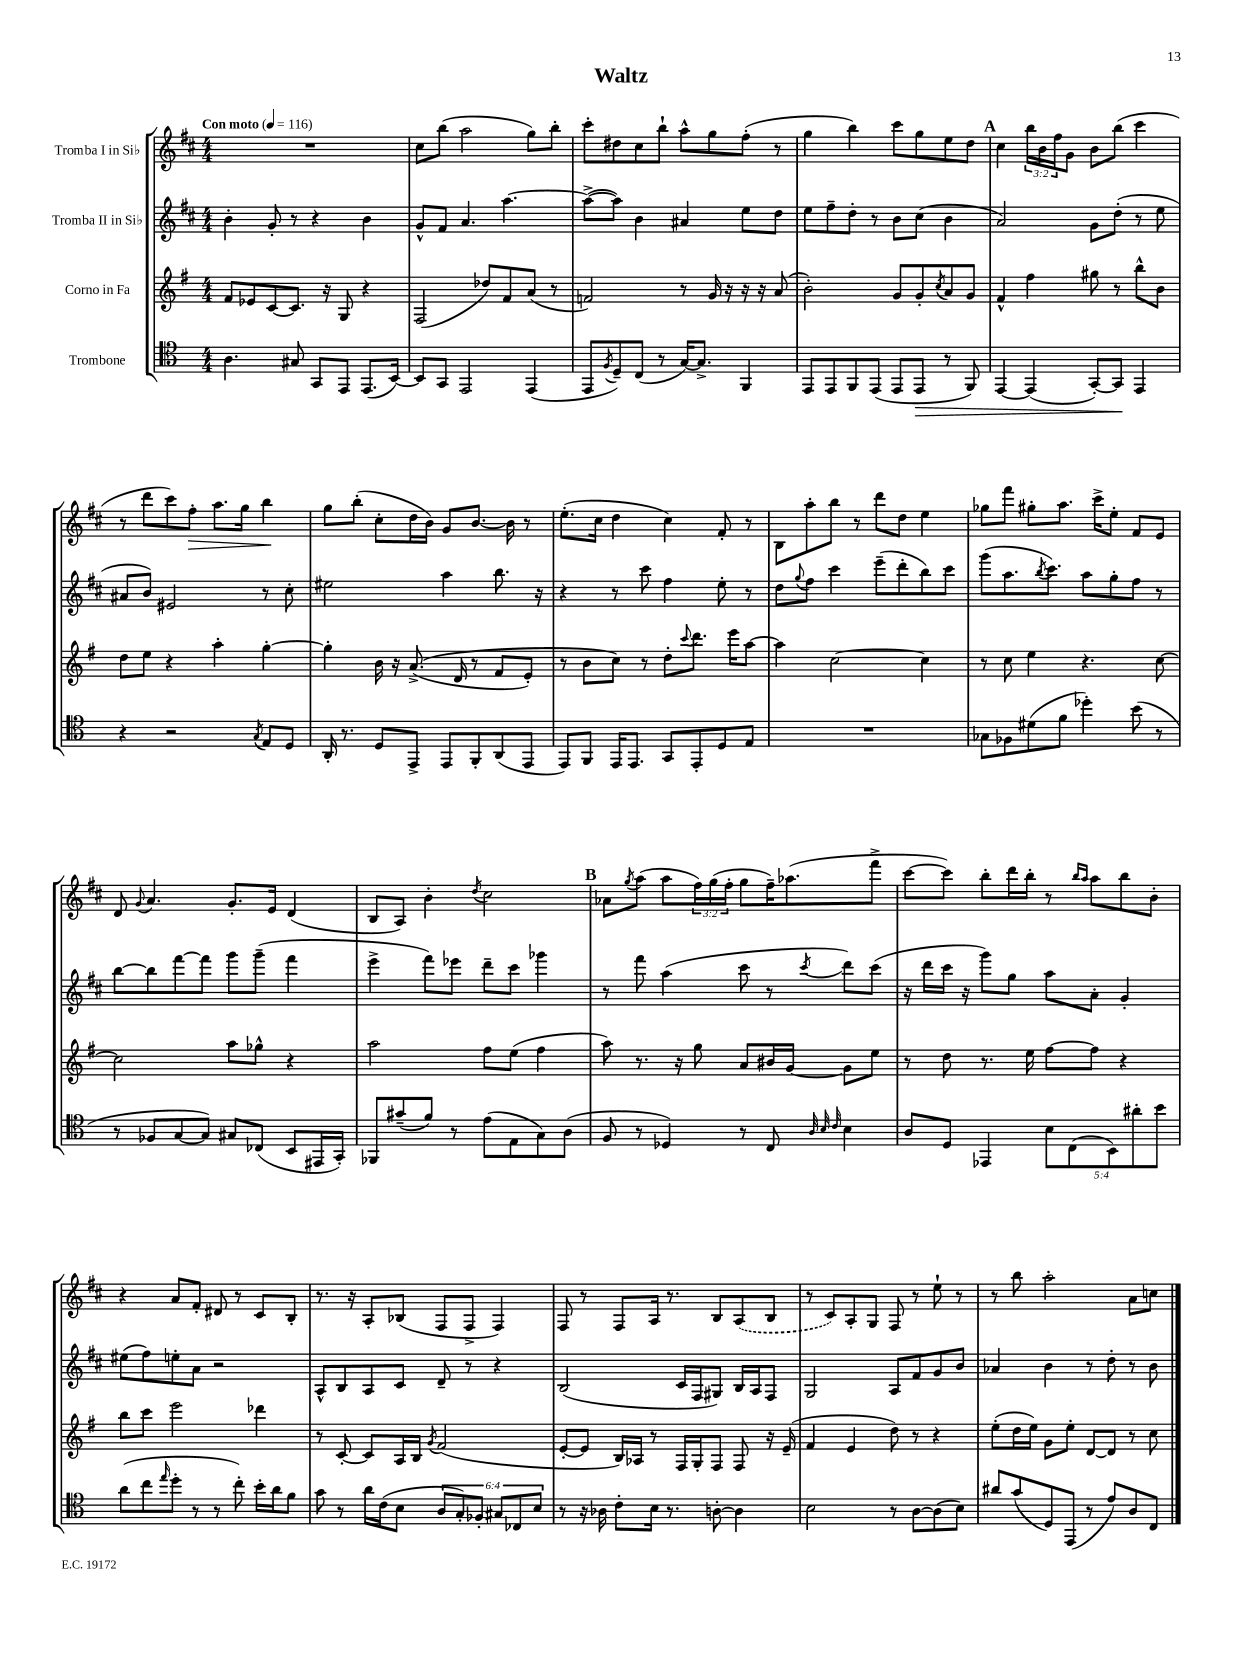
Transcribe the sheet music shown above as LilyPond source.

\header { title = "Waltz" }
<<
\new StaffGroup <<
\new Staff = "s0" \with { instrumentName = "Tromba I in Sib" } {
    \clef treble \key d \major \numericTimeSignature \time 4/4 \override Staff.TupletNumber.text = #tuplet-number::calc-fraction-text \tempo "Con moto" 4 = 116
    R1 |
    cis''8 b''8( a''2 g''8) b''8-. |
    cis'''8-. dis''8 cis''8 b''8-! a''8-^ g''8 fis''8-.( r8 |
    g''4 b''4) cis'''8 g''8 e''8 d''8 |
    \mark \markup { \bold "A" } cis''4 \tuplet 3/2 { b''16 b'16 fis''16 } g'8 b'8 b''8( cis'''4 |
    r8 d'''8 cis'''8) fis''8-.\> a''8. g''16 b''4\! |
    g''8 b''8-.( cis''8-. d''16 b'16) g'8 b'8.~ b'16 r8 |
    e''8.-.( cis''16 d''4 cis''4) fis'8-. r8 |
    b8 a''8-. b''8 r8 d'''8 d''8 e''4 |
    ges''8 fis'''8 gis''8-. a''8. cis'''16-> e''8-. fis'8 e'8 |
    d'8 \appoggiatura { g'8 } a'4. g'8.-. e'16 d'4( |
    b8 a8) b'4-. \acciaccatura { d''8 } cis''2 |
    \mark \markup { \bold "B" } aes'8 \acciaccatura { g''8 } a''8( a''8 \tuplet 3/2 { fis''16) g''16( fis''16-. } g''8 fis''16--) aes''8.( fis'''8-> |
    cis'''8~ cis'''8) b''8-. d'''16 b''16-. r8 \grace { b''16 a''16 } a''8 b''8 b'8-. |
    r4 a'8 fis'8-. dis'8 r8 cis'8 b8-. |
    r8. r16 a8-. bes8( fis8 fis8-> fis4) |
    fis8 r8 fis8 a16 r8. b8 \once \slurDashed a8( b8 |
    r8 cis'8) a8-. g8 fis8 r8 e''8-! r8 |
    r8 b''8 a''2-. a'8 c''8 \bar "|." |
}
\new Staff = "s1" \with { instrumentName = "Tromba II in Sib" } {
    \clef treble \key d \major \numericTimeSignature \time 4/4
    b'4-. g'8-. r8 r4 b'4 |
    g'8-^ fis'8 a'4. a''4.~ |
    a''8~->( a''8) b'4 ais'4 e''8 d''8 |
    e''8 fis''8-- d''8-. r8 b'8 cis''8( b'4 |
    \mark \markup { \bold "A" } a'2) g'8 d''8-.( r8 e''8 |
    ais'8 b'8) eis'2 r8 cis''8-. |
    eis''2 a''4 b''8. r16 |
    r4 r8 cis'''8 fis''4 e''8-. r8 |
    d''8 \appoggiatura { g''8 } fis''8 cis'''4 e'''8--( d'''8-. b''8) cis'''8 |
    g'''8( a''8. \acciaccatura { b''8 } cis'''8.) a''8 g''8-. fis''8 r8 |
    b''8~ b''8 fis'''8~ fis'''8 g'''8 g'''8--( fis'''4 |
    e'''4-> fis'''8) ees'''8 d'''8-- cis'''8 ges'''4 |
    \mark \markup { \bold "B" } r8 fis'''8 a''4( cis'''8 r8 \acciaccatura { cis'''8 } d'''8) cis'''8( |
    r16 d'''16 cis'''16 r16 g'''8) g''8 a''8 a'8-. g'4-. |
    eis''8( fis''8) e''8-. a'8 r2 |
    a8-^ b8 a8 cis'8 d'8-- r8 r4 |
    b2( cis'16 fis16 gis8) b16 a16 fis8 |
    g2 a8 fis'8 g'8 b'8 |
    aes'4 b'4 r8 d''8-. r8 b'8 \bar "|." |
}
\new Staff = "s2" \with { instrumentName = "Corno in Fa" } {
    \clef treble \key g \major \numericTimeSignature \time 4/4
    fis'8 ees'8 c'8~ c'8. r16 g8 r4 |
    fis2( des''8) fis'8 a'8( r8 |
    f'2) r8 g'16 r16 r16 r16 a'8( |
    b'2-.) g'8 g'8-. \acciaccatura { c''8 } a'8 g'8 |
    \mark \markup { \bold "A" } fis'4-^ fis''4 gis''8 r8 b''8-^ b'8 |
    d''8 e''8 r4 a''4-. g''4~-. |
    g''4-. b'16 r16 a'8.->(\( d'16 r8 fis'8 e'8-.) |
    r8 b'8 c''8\) r8 d''8-. \appoggiatura { c'''8 } d'''8. e'''16 a''8~ |
    a''4 c''2~ c''4 |
    r8 c''8 e''4 r4. c''8~ |
    c''2 a''8 ges''8-^ r4 |
    a''2 fis''8 e''8( fis''4 |
    \mark \markup { \bold "B" } a''8) r8. r16 g''8 a'8 bis'16 g'16~ g'8 e''8 |
    r8 d''8 r8. e''16 fis''8~ fis''8 r4 |
    b''8 c'''8 e'''2 des'''4 |
    r8 c'8~-. c'8 a16 b16 \acciaccatura { g'8 } fis'2( |
    e'8~-. e'8 b16) aes16 r8 fis16 g16-. fis8 fis8 r16 e'16--( |
    fis'4 e'4 d''8) r8 r4 |
    e''8-.( d''16 e''16) g'8 e''8-. d'8~ d'8 r8 c''8 \bar "|." |
}
\new Staff = "s3" \with { instrumentName = "Trombone" } {
    \clef tenor \key c \major \numericTimeSignature \time 4/4 \override Staff.TupletNumber.text = #tuplet-number::calc-fraction-text
    a4. gis8 g,8 e,8 e,8.( b,16~) |
    b,8 g,8 e,2 e,4( |
    e,8 \acciaccatura { f8 } d8--) c8( r8 g16~) g8.-> f,4 |
    e,8 e,8 f,8 e,8( e,8 e,8\> r8 f,8) |
    \mark \markup { \bold "A" } e,4~ e,4( g,8~-.) g,8\! e,4 |
    r4 r2 \acciaccatura { g8 } e8 d8 |
    a,16-. r8. d8 e,8-> e,8 f,8-. a,8( e,8 |
    e,8) f,8 e,16 e,8. g,8 e,8-. d8 e8 |
    R1 |
    ges8 fes8 dis'8( f'8 des''4-.) b'8( r8 |
    r8 fes8 g8~ g8) gis8 ces8( b,8 eis,16 g,16-.) |
    fes,8 gis'8--( f'8) r8 e'8( e8 g8) a8( |
    \mark \markup { \bold "B" } f8 r8 des4) r8 c8 \grace { a32 b32 c'32 } b4 |
    a8 d8 ees,4 \tuplet 5/4 { b8 c8( b,8) ais'8-. b'8 } |
    a'8( c''8 \grace { e''16 } d''8-. r8 r8 c''8-.) b'16-. a'16 f'8 |
    g'8 r8 a'16 c'16( b8 \tuplet 6/4 { a8 g8-.) fes8-. gis8 ces8 b8 } |
    r8 r16 aes16 c'8-. b16 r8. a8~-. a4 |
    b2 r8 a8~ a8( b8) |
    ais'8 g'8( d8) e,8( r8 e'8) a8 c8 \bar "|." |
}
>>
>>
\layout { \context { \Score \remove "Bar_number_engraver" } }
